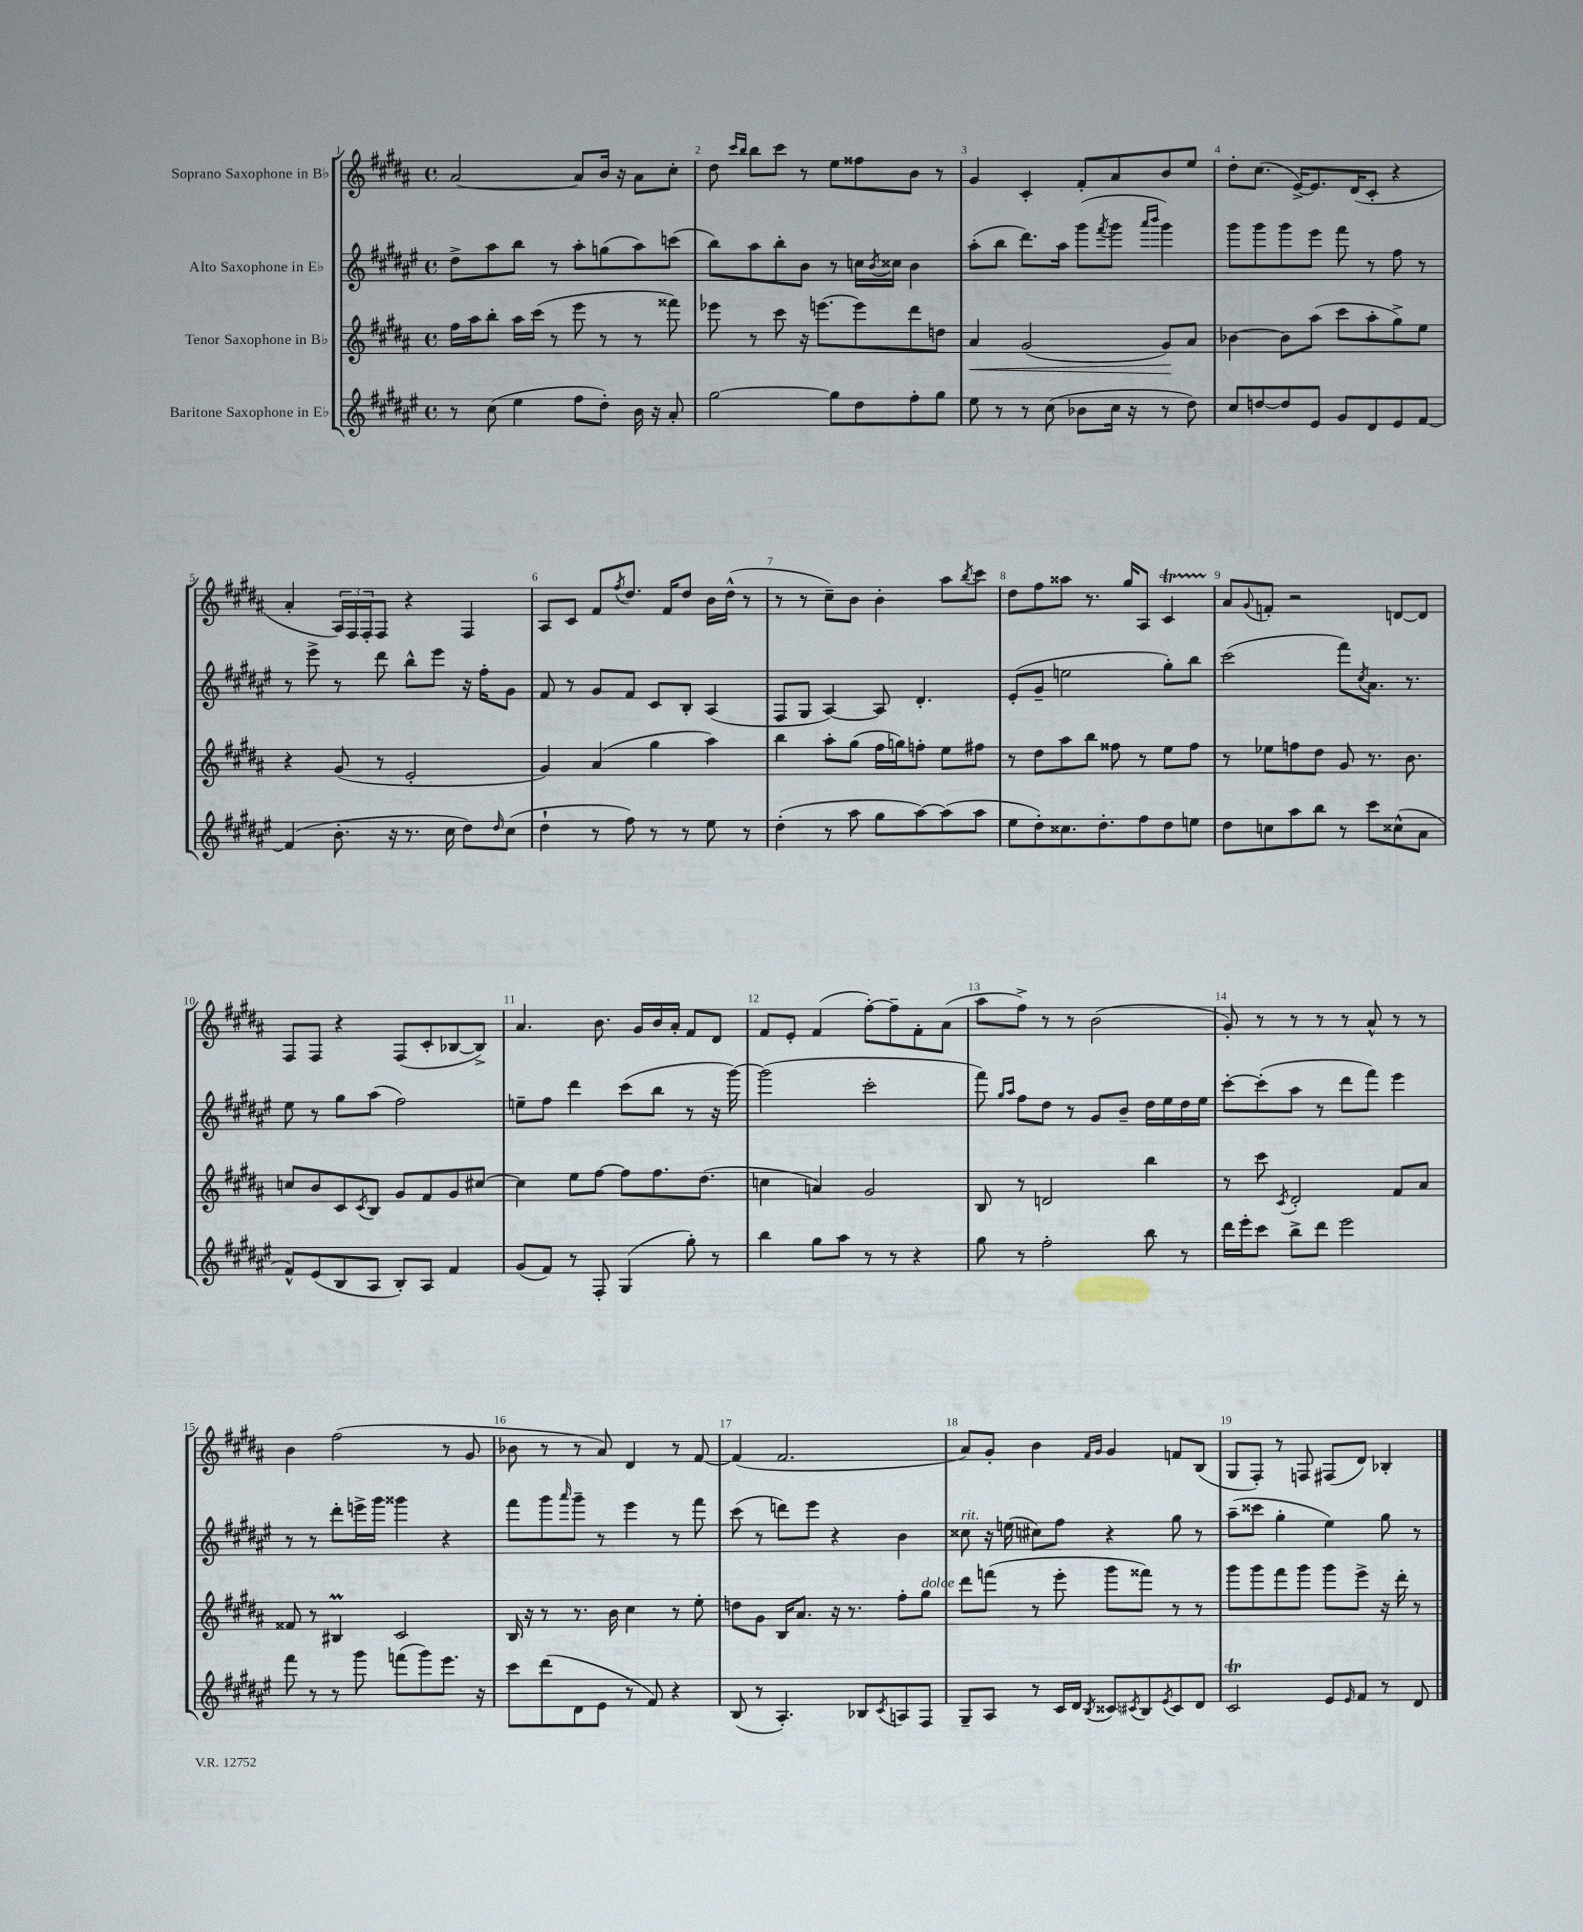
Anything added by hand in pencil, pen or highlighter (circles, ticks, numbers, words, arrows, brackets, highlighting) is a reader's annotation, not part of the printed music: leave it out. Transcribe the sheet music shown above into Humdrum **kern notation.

**kern	**kern	**kern	**kern
*staff4	*staff3	*staff2	*staff1
*clefG2	*clefG2	*clefG2	*clefG2
*k[f#c#g#d#a#e#]	*k[f#c#g#d#a#]	*k[f#c#g#d#a#e#]	*k[f#c#g#d#a#]
*M4/4	*M4/4	*M4/4	*M4/4
*met(c)	*met(c)	*met(c)	*met(c)
8r	16ff#	8dd#^	[2a#
.	16aa#	.	.
(8cc#	8bb'	8aa#	.
4ee#	16aa#	8bb	.
.	(16ccc#	.	.
.	8r	8r	.
8ff#	8eee	8aa#'	8a#]
8dd#')	8r	(8gg	16b
.	.	.	16r
16b	8r	8aa#)	8a#
16r	.	.	.
8a#'	8fff##)	(8ccc	8cc#'
=	=	=	=
[2gg#	8eee-	8bb)	8dd#
.	.	.	16qqccc#
.	.	.	16qqbb
.	8r	8aa#	8bb
.	8ccc#	8bb'	8ccc#
.	16r	8b	8r
.	[8.eee	.	.
8gg#]	.	8r	8ee
8dd#	8eee]	16cc	8ff##
.	.	8qb	.
.	.	16cc##	.
8ff#'	8ddd#	4b	8b
8gg#	8dd	.	8r
=	=	=	=
8ee#	4a#	(8aa#'	4g#
8r	.	8bb	.
8r	(2g#	8.ddd#)	4c#'
(8cc#	.	.	.
.	.	16aa#	.
8b-	.	(8ggg#	8f#'
.	.	8qfff#	.
16cc#	.	8ggg#	8a#
16r	.	.	.
.	.	16qqaaa#	.
.	.	16qqbbb	.
8r	8g#)	4ggg#)	8b
8dd#)	8a#	.	8ee
=	=	=	=
8cc#	[4b-	8ggg#	8dd#'
[8dd	.	8ggg#	(8.cc#
8dd]	8b-]	8ggg#	.
.	.	.	[16e^)
8e#	(8aa#	8eee#	8.e]
8g#	8ccc#	8fff#	.
.	.	.	(16d#
8d#	8aa#'	8r	8c#'
8e#	8gg#^)	8ff#	4r
[8f#	8ee	8r	.
=	=	=	=
(4f#]	4r	8r	4a#'
.	.	8eee#^	.
8.b'	(8g#	8r	24A#)
.	.	.	24F#
.	.	.	24F#'
.	8r	8ddd#	8F#
16r	.	.	.
8.r	2e'	8bb^^	4r
.	.	8eee#	.
16cc#	.	.	.
8dd#)	.	16r	4F#
.	.	16ff#'	.
16qqdd#	.	.	.
(8cc#	.	8g#	.
=	=	=	=
4dd#`	4g#)	8f#	8A#
.	.	8r	8c#
8r	(4a#	8g#	8f#
.	.	.	8qff#
8ff#)	.	8f#	8.dd#
8r	4gg#	8c#	.
.	.	.	16f#
8r	.	8B'	8dd#
8ee#	4aa#)	(4A#	16b
.	.	.	(16dd#^^
8r	.	.	8r
=	=	=	=
(4dd#'	4bb	8F#	8r
.	.	8G#	8r
8r	8aa#'	[4A#)	8cc#~)
8aa#	(8gg#	.	8b
8gg#	16ff#	8A#]	4b'
.	16gg)	.	.
[8aa#)	8ff'	4.d#'	.
(8aa#]	8ee	.	8aa#
.	.	.	8qbb
8aa#	8ff#	.	8ccc#
=	=	=	=
8ee#	8r	(8e#'	8dd#
8dd#')	8dd#	8g#~	8ff#
8.cc##	8aa#	2ee	8aa##
.	8bb	.	8.r
8.dd#'	.	.	.
.	8ff##	.	.
.	.	.	16gg#
8ff#	8r	.	8A#
8dd#	8ee	8gg#')	4c#
8ee	8ff##	8bb	.
=	=	=	=
8dd#	8r	(2ccc#	8a#
.	.	.	8qqg#
8cc	8ee-	.	8f'
8aa#	8ff	.	2r
8bb	8dd#	.	.
8r	8g#	8fff#)	.
.	.	8qcc#	.
8ccc#	8.r	8.a#	.
(8cc##^^	.	.	[8d
.	8.b	8.r	.
8a#	.	.	8d]
=	=	=	=
8f#^^)	8cc	8ee#	8F#
(8e#	8b	8r	8F#
8B	8c#	8gg#	4r
.	8qc#	.	.
8A#	8B	(8aa#	.
8B')	8g#	2ff#)	(8F#
8A#	8f#	.	8c#'
4f#	8g#	.	[8B-
.	[8cc#	.	8B-^])
=	=	=	=
(8g#	4cc#]	8ee~	4.a#
8f#)	.	8ff#	.
8r	8ee	4ddd#	.
8F#'	[8ff#	.	8.b
(4G#	8ff#]	(8ccc#	.
.	.	.	16g#
.	8.ff#	8bb	16b
.	.	.	16a#'
8gg#')	.	8r	8f#
.	(8.dd#	.	.
8r	.	16r	8d#
.	.	[16ggg#)	.
=	=	=	=
4bb	4cc	(2ggg#]	8f#
.	.	.	8e'
8gg#	4a)	.	(4f#
8aa#	.	.	.
8r	2g#	2ccc#'	[8ff#')
8r	.	.	8ff#~]
4r	.	.	8f#'
.	.	.	(8a#
=	=	=	=
8gg#	8B	8fff#)	8aa#
.	.	16qqgg#	.
.	.	16qqaa#	.
8r	8r	8ff#	8ff#^)
2ff#'	2d	8dd#	8r
.	.	8r	8r
.	.	8g#	(2b
.	.	8b~	.
8bb	4bb	16dd#	.
.	.	16ee#	.
8r	.	16dd#	.
.	.	16ee#	.
=	=	=	=
16ddd#	8r	[8ccc#'	8g#')
16eee#'	.	.	.
8ccc#	8ccc#	(8ccc#']	8r
.	8qc#	.	.
8bb^	2d#'	8aa#	8r
8ddd#	.	8r	8r
2eee#	.	8ddd#	8r
.	.	8fff#)	8a#^^
.	8f#	4eee#	8r
.	8a#	.	8r
=	=	=	=
8fff#	8f##	8r	4b
8r	8r	8r	.
8r	4B#	8ddd#'	(2ff#
8ggg#	.	16eee^	.
.	.	16ggg#	.
(8fff	2c#	4ggg##	.
8ggg#)	.	.	.
8.eee#	.	4r	8r
.	.	.	8g#
16r	.	.	.
=	=	=	=
8ccc#	16B	8fff#	8b-
.	16r	.	.
(8ddd#	8r	8ggg#	8r
.	.	16qqaaa#	.
8d#	8.r	8ggg#~	8r
8e#	.	8r	8a#)
.	16b	.	.
8r	4cc#	4eee#	4d#
8f#)	.	.	.
4r	8r	8r	8r
.	8ee'	8fff#	[8f#
=	=	=	=
(8B	8dd	(8ccc#	(4f#]
8r	8g#	8r	.
4.A#')	16B	8ddd)	2.f#
.	8.a#	.	.
.	.	8eee#	.
.	16r	4r	.
.	8.r	.	.
8B-	.	.	.
8qc#	.	.	.
8A	8ff#'	4b	.
8F#	8gg#	.	.
=	=	=	=
8G#~	8ddd#	8cc##	8a#)
8A#	(8fff	16r	8g#'
.	.	(16ee	.
8r	8r	8cc#)	4b
16c#	8eee'	8ff#	.
16d#	.	.	.
.	.	.	16qqf#
8qB	.	.	16qqg#
8c##	8ggg#	4r	4g#
8qc#	.	.	.
8B	8fff##)	.	.
8qe#	.	.	.
8c#	8r	8gg#	8f
8d#	8r	8r	(8B
=	=	=	=
2c#	8ggg#	(8aa#~	8G#
.	8ggg#	8ccc##	8F#')
.	8fff#	4gg#'	8r
.	8ggg#	.	8F
8e#	8ggg#	4ee#)	(8F#
16qqe#	.	.	.
8f#	8eee^	.	8d#)
8r	16r	8gg#	4B-'
.	16ddd#'	.	.
8d#	8r	8r	.
==	==	==	==
*-	*-	*-	*-
